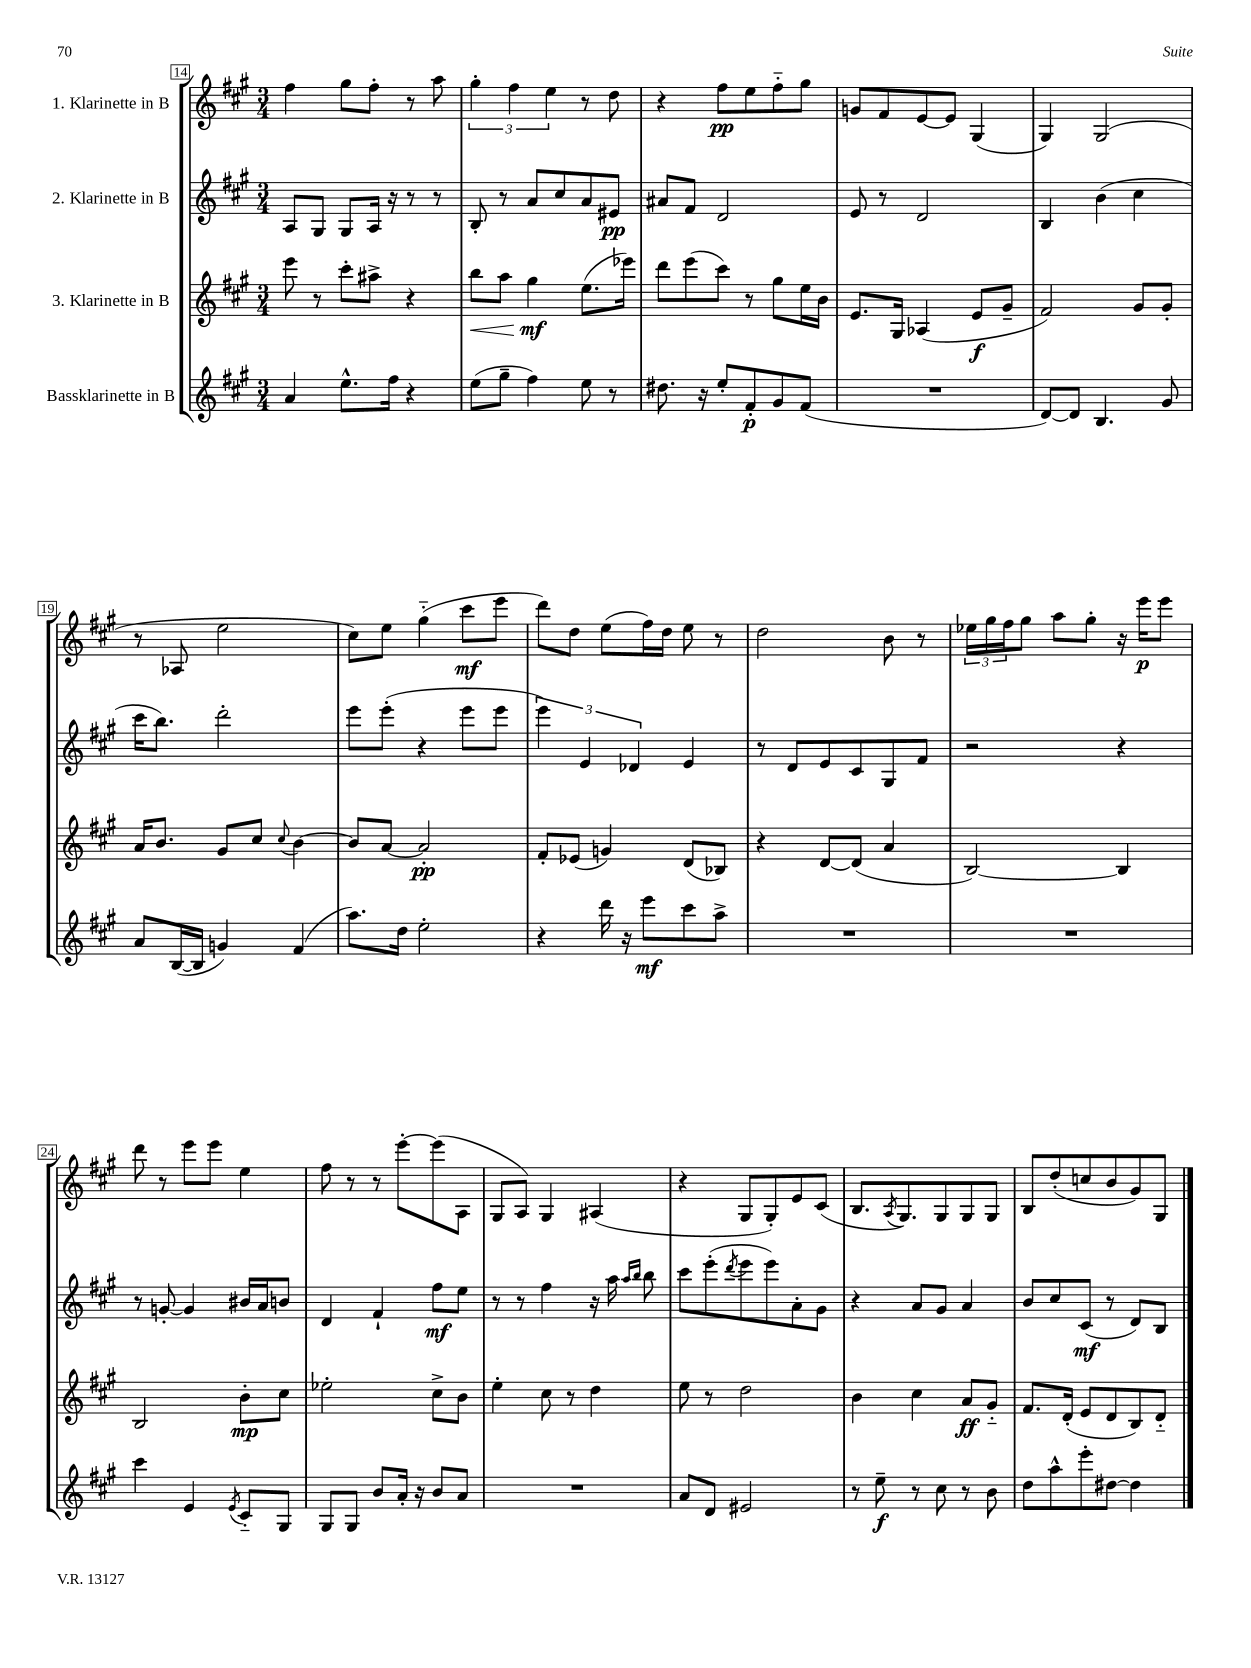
<<
\new StaffGroup <<
\new Staff = "s0" \with { instrumentName = "1. Klarinette in B" } {
    \clef treble \key a \major \numericTimeSignature \time 3/4
    fis''4 gis''8 fis''8-. r8 a''8 |
    \tuplet 3/2 { gis''4-. fis''4 e''4 } r8 d''8 |
    r4 fis''8\pp e''8 fis''8-_ gis''8 |
    g'8 fis'8 e'8~ e'8 gis4( |
    gis4) gis2( |
    r8 aes8 e''2 |
    cis''8) e''8 gis''4-_( cis'''8\mf e'''8 |
    d'''8) d''8 e''8( fis''16) d''16 e''8 r8 |
    d''2 b'8 r8 |
    \tuplet 3/2 { ees''16 gis''16 fis''16 } gis''8 a''8 gis''8-. r16 e'''16\p e'''8 |
    d'''8 r8 e'''8 e'''8 e''4 |
    fis''8 r8 r8 e'''8~-. e'''8( a8 |
    gis8 a8) gis4 ais4( |
    r4 gis8 gis8-.) e'8 cis'8( |
    b8. \acciaccatura { a8 } gis8.) gis8 gis8 gis8 |
    b8 d''8-.( c''8 b'8 gis'8) gis8 \bar "|." |
}
\new Staff = "s1" \with { instrumentName = "2. Klarinette in B" } {
    \clef treble \key a \major \numericTimeSignature \time 3/4
    a8 gis8 gis8 a16 r16 r8 r8 |
    b8-. r8 a'8 cis''8 a'8 eis'8\pp |
    ais'8 fis'8 d'2 |
    e'8 r8 d'2 |
    b4 b'4( cis''4 |
    cis'''16 b''8.) d'''2-. |
    e'''8 e'''8-.( r4 e'''8 e'''8 |
    \tuplet 3/2 { e'''4) e'4 des'4 } e'4 |
    r8 d'8 e'8 cis'8 gis8 fis'8 |
    r2 r4 |
    r8 g'8~-. g'4 bis'16 a'16 b'8 |
    d'4 fis'4-! fis''8\mf e''8 |
    r8 r8 fis''4 r16 a''16 \grace { a''16 b''16 } b''8 |
    cis'''8 e'''8-.( \acciaccatura { d'''8 } e'''8 e'''8) a'8-. gis'8 |
    r4 a'8 gis'8 a'4 |
    b'8 cis''8 cis'8\mf( r8 d'8) b8 \bar "|." |
}
\new Staff = "s2" \with { instrumentName = "3. Klarinette in B" } {
    \clef treble \key a \major \numericTimeSignature \time 3/4
    e'''8 r8 cis'''8-. ais''8-> r4 |
    b''8\< a''8 gis''4\mf\! e''8.( ees'''16) |
    d'''8 e'''8( cis'''8) r8 gis''8 e''16 b'16 |
    e'8. gis16 aes4( e'8\f gis'8-- |
    fis'2) gis'8 gis'8-. |
    a'16 b'8. gis'8 cis''8 \appoggiatura { cis''8 } b'4~ |
    b'8 a'8~ a'2-.\pp |
    fis'8-. ees'8( g'4) d'8( bes8) |
    r4 d'8~ d'8( a'4 |
    b2~) b4 |
    b2 b'8-.\mp cis''8 |
    ees''2-. cis''8-> b'8 |
    e''4-. cis''8 r8 d''4 |
    e''8 r8 d''2 |
    b'4 cis''4 a'8\ff gis'8-_ |
    fis'8. d'16-.( e'8 d'8 b8) d'8-_ \bar "|." |
}
\new Staff = "s3" \with { instrumentName = "Bassklarinette in B" } {
    \clef treble \key a \major \numericTimeSignature \time 3/4
    a'4 e''8.-^ fis''16 r4 |
    e''8( gis''8-- fis''4) e''8 r8 |
    dis''8. r16 e''8-. fis'8-.\p gis'8 fis'8( |
    R2. |
    d'8~) d'8 b4. gis'8 |
    a'8 b16~( b16 g'4) fis'4( |
    a''8.) d''16 e''2-. |
    r4 d'''16 r16 e'''8\mf cis'''8 a''8-> |
    R2. |
    R2. |
    cis'''4 e'4 \acciaccatura { e'8 } cis'8-_ gis8 |
    gis8 gis8 b'8 a'16-. r16 b'8 a'8 |
    R2. |
    a'8 d'8 eis'2 |
    r8 e''8--\f r8 cis''8 r8 b'8 |
    d''8 a''8-^ e'''8-. dis''8~ dis''4 \bar "|." |
}
>>
>>
\layout { \context { \Score currentBarNumber = #14 \override BarNumber.stencil = #(make-stencil-boxer 0.1 0.3 ly:text-interface::print) } }
